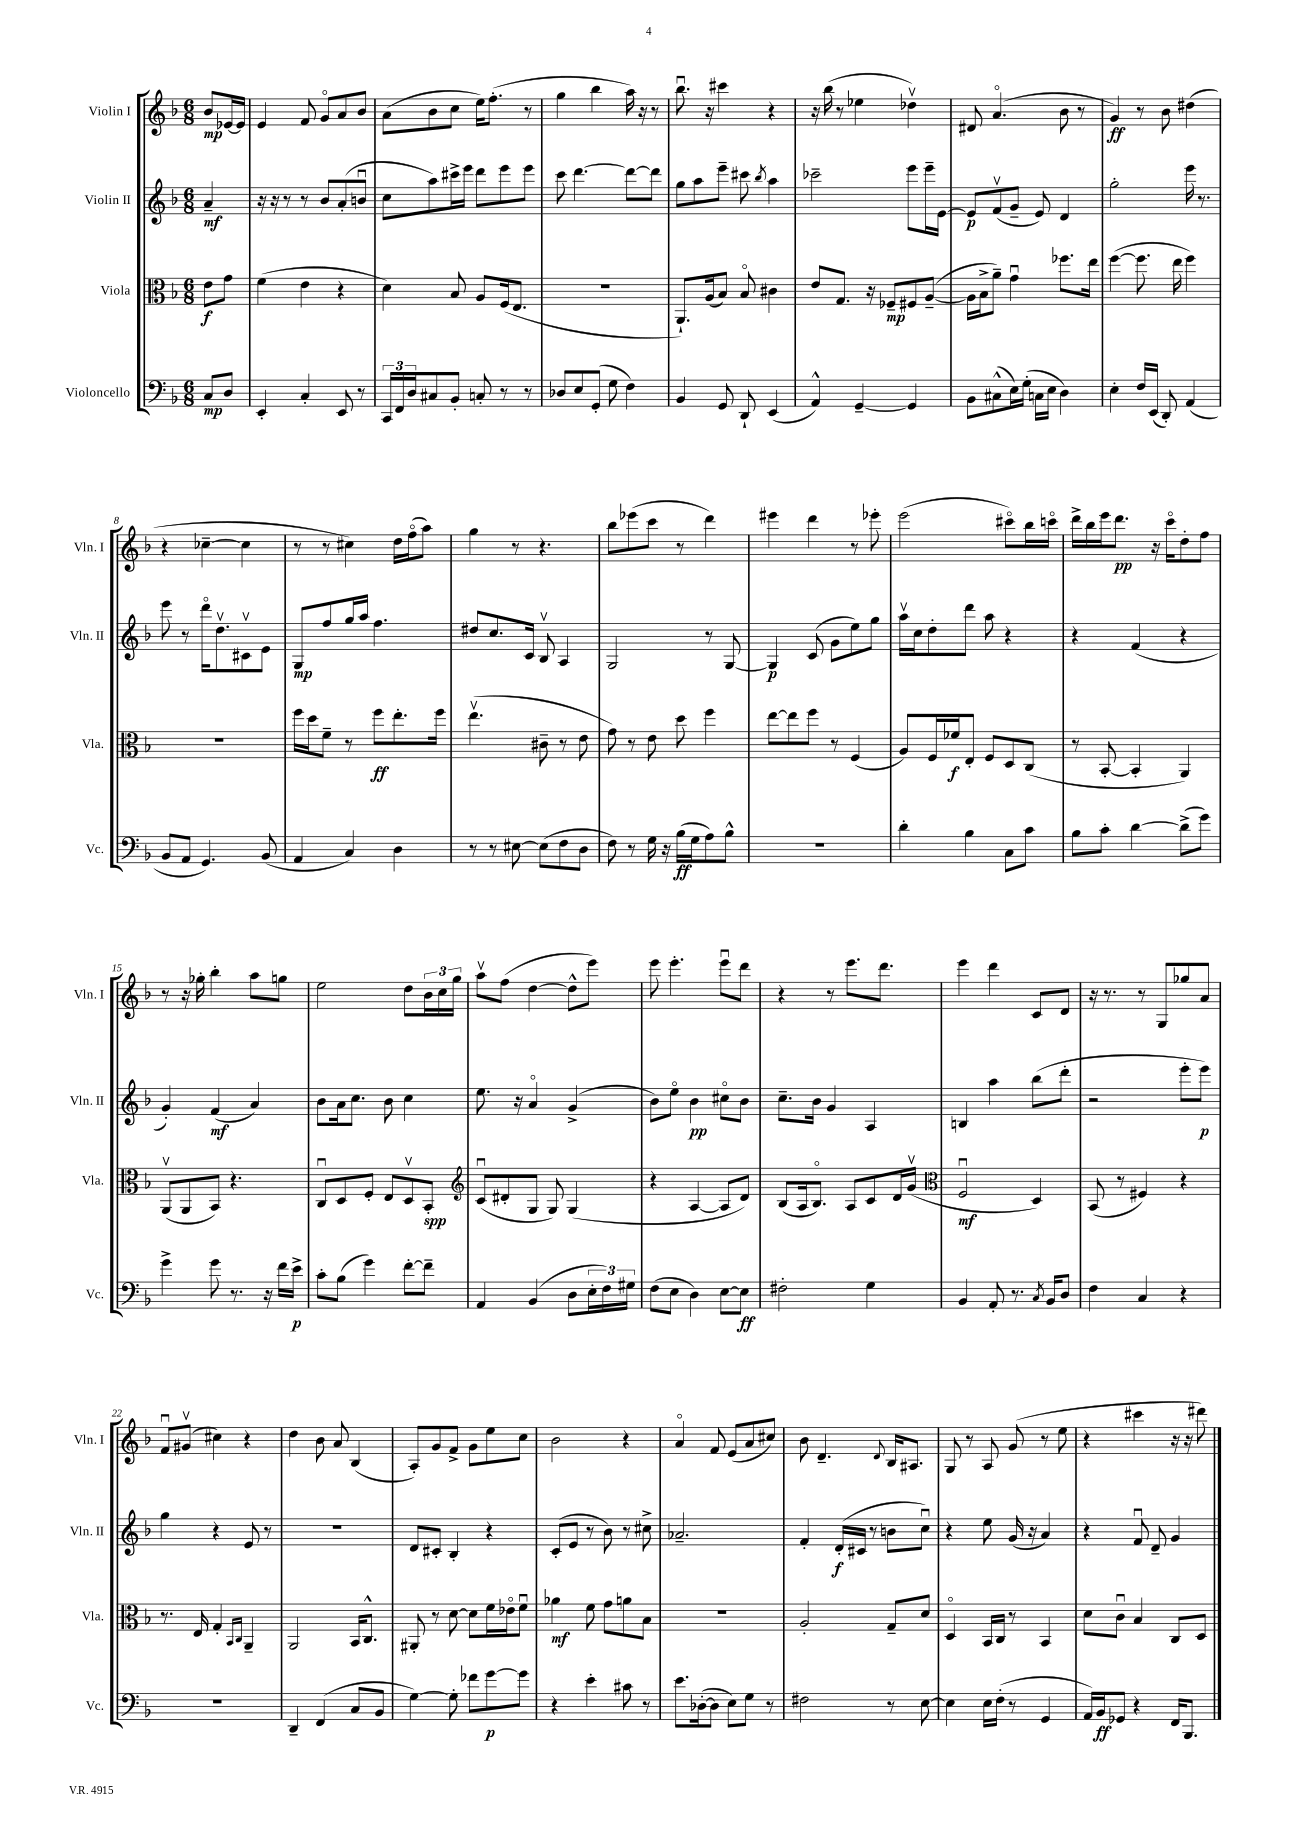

**kern	**dynam	**kern	**dynam	**kern	**dynam	**kern	**dynam
*part4	*part4	*part3	*part3	*part2	*part2	*part1	*part1
*staff4	*staff4	*staff3	*staff3	*staff2	*staff2	*staff1	*staff1
*I"Violoncello	*	*I"Viola	*	*I"Violin II	*	*I"Violin I	*
*I'Vc.	*	*I'Vla.	*	*I'Vln. II	*	*I'Vln. I	*
*clefF4	*	*clefC3	*	*clefG2	*	*clefG2	*
*k[b-]	*	*k[b-]	*	*k[b-]	*	*k[b-]	*
*M6/8	*	*M6/8	*	*M6/8	*	*M6/8	*
=	=	=	=	=	=	=	=
8C/L	mp	8e\L	f	4a~/	mf	8b-/L	mp
8D/J	.	8g\J	.	.	.	[16e-X/L	.
.	.	.	.	.	.	16e-/JJ]	.
=1	=1	=1	=1	=1	=1	=1	=1
4EE'/	.	(4f\	.	16r	.	4e/	.
.	.	.	.	16r	.	.	.
.	.	.	.	8r	.	.	.
4C'/	.	4e\	.	8r	.	8f/	.
.	.	.	.	8b-/L	.	8g/L	.
8EE/	.	4r	.	(8a'/	.	8a/	.
8r	.	.	.	8bnu/J	.	8b-/J	.
=2	=2	=2	=2	=2	=2	=2	=2
24CC/LL	.	4d\)	.	8cc\L	.	(8a\L	.
24FF/	.	.	.	.	.	.	.
24D/J	.	.	.	.	.	.	.
8C#X/	.	.	.	8aa\)	.	8b-\	.
8BB-'/J	.	8B-/	.	16ccc#X^\L	.	8cc\J	.
.	.	.	.	16eee\JJ	.	.	.
8Cn'/	.	8A/L	.	8ddd\L	.	16ee\KL)	.
.	.	.	.	.	.	(8.ff'\J	.
8r	.	(16F/k	.	8eee\	.	.	.
.	.	8.E/J	.	.	.	.	.
8r	.	.	.	8eee\J	.	8r	.
=3	=3	=3	=3	=3	=3	=3	=3
8D-X/L	.	2.r	.	8ccc\	.	4gg\	.
8E/	.	.	.	[4.ddd\	.	.	.
(8GG'/J	.	.	.	.	.	4bb-\	.
8G\	.	.	.	.	.	.	.
4F\)	.	.	.	8ddd\L_	.	16aa\)	.
.	.	.	.	.	.	16r	.
.	.	.	.	8ddd\J]	.	8r	.
=4	=4	=4	=4	=4	=4	=4	=4
4BB-/	.	8.AA`/L)	.	8gg\L	.	8.bb-u\	.
.	.	.	.	8aa\	.	.	.
.	.	(16A/k	.	.	.	16r	.
8GG/	.	8B-/J)	.	8eee~\J	.	4ccc#X\	.
8DD`/	.	8B-/	.	8ccc#X\	.	.	.
.	.	.	.	8qbb-/	.	.	.
(4EE/	.	4c#X\	.	4aa\	.	4r	.
=5	=5	=5	=5	=5	=5	=5	=5
4AA^^/)	.	8e/L	.	2ccc-X~\	.	16r	.
.	.	.	.	.	.	(16bb-\	.
.	.	8.G/J	.	.	.	8r	.
[4GG~/	.	.	.	.	.	4ee-X\	.
.	.	16r	.	.	.	.	.
.	.	8F-X~/L	mp	.	.	.	.
4GG/]	.	8F#X/	.	8eee\L	.	4dd-Xv\)	.
.	.	([8A~/J	.	16eee~\L	.	.	.
.	.	.	.	[16e\JJ	.	.	.
=6	=6	=6	=6	=6	=6	=6	=6
8BB-\L	.	16A\LL]	.	8e/L]	p	8d#X/	.
.	.	16B-^\J	.	.	.	.	.
(8C#X^^\	.	8a~\J)	.	(8fv/	.	(4.a/	.
16E\L)	.	4gu\	.	8g~/J	.	.	.
(16G'\JJ	.	.	.	.	.	.	.
16Cn\LL	.	.	.	8e/)	.	.	.
16E\JJ	.	.	.	.	.	.	.
4D\)	.	8.ff-X\L	.	4d/	.	8b-\	.
.	.	.	.	.	.	8r	.
.	.	16ee\Jk	.	.	.	.	.
=7	=7	=7	=7	=7	=7	=7	=7
4E'\	.	([4ff\	.	2gg'\	.	4g/)	ff
16F/LL	.	8.ff\]	.	.	.	8r	.
(16EE/JJ	.	.	.	.	.	.	.
8DD'/)	.	.	.	.	.	8b-\	.
.	.	16ee\	.	.	.	.	.
(4AA/	.	4ff\)	.	16eee\	.	(4dd#X\	.
.	.	.	.	8.r	.	.	.
!!LO:LB:g=z
=8	=8	=8	=8	=8	=8	=8	=8
8BB-/L	.	2.r	.	8eee\	.	4r	.
8AA/J	.	.	.	8r	.	.	.
4.GG/)	.	.	.	16ddd\KL	.	[4cc-X~\	.
.	.	.	.	8.ddv\	.	.	.
.	.	.	.	8c#Xv\	.	4cc-\]	.
(8BB-/	.	.	.	8e\J	.	.	.
=9	=9	=9	=9	=9	=9	=9	=9
4AA/	.	16ff\LL	.	8G/L	mp	8r	.
.	.	16dd\J	.	.	.	.	.
.	.	8f~\J	.	8ff/	.	8r	.
4C/)	.	8r	.	16gg/L	.	4cc#X\)	.
.	.	.	.	16aa/JJ	.	.	.
.	.	8ff\L	ff	4.ff\	.	.	.
4D\	.	8.ee'\	.	.	.	16dd\LL	.
.	.	.	.	.	.	(16ff\J	.
.	.	.	.	.	.	8aa\J)	.
.	.	16ff\Jk	.	.	.	.	.
=10	=10	=10	=10	=10	=10	=10	=10
8r	.	(4.eev\	.	8dd#X/L	.	4gg\	.
8r	.	.	.	8.cc/	.	.	.
[8E#X\	.	.	.	.	.	8r	.
.	.	.	.	16c/Jk	.	.	.
(8E#\L]	.	8c#X~\	.	8B-v/	.	4.r	.
8F\	.	8r	.	4A/	.	.	.
8D\J	.	8e\	.	.	.	.	.
=11	=11	=11	=11	=11	=11	=11	=11
8F\)	.	8g\)	.	2G/	.	8bb-\L	.
8r	.	8r	.	.	.	(8eee-X\	.
16G\	.	8e\	.	.	.	8ccc\J	.
16r	.	.	.	.	.	.	.
(16B-\LL	ff	8dd\	.	.	.	8r	.
16G\J	.	.	.	.	.	.	.
8A\)	.	4ff\	.	8r	.	4ddd\)	.
8B-^^\J	.	.	.	[8G/	.	.	.
=12	=12	=12	=12	=12	=12	=12	=12
2.r	.	[8ee\L	.	4G/]	p	4eee#X\	.
.	.	8ee\]	.	.	.	.	.
.	.	8ff\J	.	(8c/	.	4ddd\	.
.	.	8r	.	8g\L	.	.	.
.	.	(4F/	.	8ee\)	.	8r	.
.	.	.	.	8gg\J	.	8eee-X'\	.
=13	=13	=13	=13	=13	=13	=13	=13
4d'\	.	8A/L)	.	16aav\LL	.	(2eee\	.
.	.	.	.	16cc\J	.	.	.
.	.	16F/L	.	8dd'\	.	.	.
.	.	16f-X/J	f	.	.	.	.
4B-\	.	8E'/J	.	8ddd\J	.	.	.
.	.	8F/L	.	8aa\	.	.	.
8C\L	.	8D/	.	4r	.	8ccc#X\L)	.
8c\J	.	(8C/J	.	.	.	16bb-\L	.
.	.	.	.	.	.	16cccn\JJ	.
=14	=14	=14	=14	=14	=14	=14	=14
8B-\L	.	8r	.	4r	.	16ddd^\LL	.
.	.	.	.	.	.	16bb-\	.
8c'\J	.	[8BB-'/	.	.	.	16eee\J	.
.	.	.	.	.	.	8.ddd\J	pp
[4d\	.	4BB-'/]	.	(4f/	.	.	.
.	.	.	.	.	.	16r	.
.	.	.	.	.	.	16ccc\KL	.
(8d^\L]	.	4AA/)	.	4r	.	8dd'\	.
8g\J)	.	.	.	.	.	8ff\J	.
!!LO:LB:g=z
=15	=15	=15	=15	=15	=15	=15	=15
4g^\	.	(8AAv/L	.	4g'/)	.	8r	.
.	.	8AA/	.	.	.	16r	.
.	.	.	.	.	.	16gg-X'\	.
8g\	.	8BB-/J)	.	(4f/	mf	4bb-'\	.
8.r	.	4.r	.	.	.	.	.
.	.	.	.	4a/)	.	8aa\L	.
16r	.	.	.	.	.	.	.
16f\LL	.	.	.	.	.	8ggn\J	.
16e^\JJ	p	.	.	.	.	.	.
=16	=16	=16	=16	=16	=16	=16	=16
8c'\L	.	8Cu/L	.	8b-\L	.	2ee\	.
(8B-\J	.	8D/	.	16a\k	.	.	.
.	.	.	.	8.cc\J	.	.	.
4g\)	.	8F'/J	.	.	.	.	.
.	.	8E/L	.	8b-\	.	.	.
[8f'\L	.	8Dv/	.	4cc\	.	8dd\L	.
8f~\J]	.	8BB-'/J	spp	.	.	24b-\L	.
.	.	.	.	.	.	24cc\	.
.	.	.	.	.	.	24gg\JJ	.
=17	=17	=17	=17	=17	=17	=17	=17
*	*	*clefG2	*	*	*	*	*
4AA/	.	(8cu/L	.	8.ee\	.	8aav\L	.
.	.	8d#X'/	.	.	.	(8ff\J	.
.	.	.	.	16r	.	.	.
(4BB-/	.	8G/J	.	4a/	.	[4dd\	.
.	.	8G/)	.	.	.	.	.
8D\L	.	(4G/	.	(4g^/	.	8dd^^\L]	.
24E'\L	.	.	.	.	.	8eee\J)	.
24F\)	.	.	.	.	.	.	.
24G#X\JJ	.	.	.	.	.	.	.
=18	=18	=18	=18	=18	=18	=18	=18
(8F\L	.	4r	.	8b-\L)	.	8eee\	.
8E\J	.	.	.	8ee\J	.	4.eee'\	.
4D\)	.	[4A/	.	4b-\	pp	.	.
[8E\L	.	8A/L]	.	8cc#X\L	.	8eeeu\L	.
8E\J]	ff	8d/J)	.	8b-\J	.	8ddd\J	.
=19	=19	=19	=19	=19	=19	=19	=19
2F#X'\	.	(8B-/L	.	8.cc~\L	.	4r	.
.	.	16A/k	.	.	.	.	.
.	.	8.B-/J)	.	16b-\Jk	.	.	.
.	.	.	.	4g/	.	8r	.
.	.	8A/L	.	.	.	8.eee\L	.
4G\	.	8c/	.	4A/	.	.	.
.	.	.	.	.	.	8.ddd\J	.
.	.	16d/L	.	.	.	.	.
.	.	(16gv/JJ	.	.	.	.	.
=20	=20	=20	=20	=20	=20	=20	=20
*	*	*clefC3	*	*	*	*	*
4BB-/	.	2Fu/	mf	4Bn/	.	4eee\	.
8AA'/	.	.	.	4aa\	.	4ddd\	.
8.r	.	.	.	.	.	.	.
.	.	4D/)	.	(8bb-\L	.	8c/L	.
8qC/	.	.	.	.	.	.	.
16BB-/KL	.	.	.	.	.	.	.
8D/J	.	.	.	8ddd'\J	.	8d/J	.
=21	=21	=21	=21	=21	=21	=21	=21
4F\	.	(8BB-/	.	2r	.	16r	.
.	.	.	.	.	.	8.r	.
.	.	8r	.	.	.	.	.
4C/	.	4F#X/)	.	.	.	8r	.
.	.	.	.	.	.	8G/L	.
4r	.	4r	.	8eee'\L	.	8gg-X/	.
.	.	.	.	8eee\J)	p	8a/J	.
!!LO:LB:g=z
=22	=22	=22	=22	=22	=22	=22	=22
2.r	.	8.r	.	4gg\	.	8fu/L	.
.	.	.	.	.	.	(8g#Xv/J	.
.	.	16E/	.	.	.	.	.
.	.	4G'/	.	4r	.	4cc#X\)	.
.	.	16qqBB-/LL	.	.	.	.	.
.	.	16qqC/JJ	.	.	.	.	.
.	.	4AA~/	.	8e/	.	4r	.
.	.	.	.	8r	.	.	.
=23	=23	=23	=23	=23	=23	=23	=23
4DD~/	.	2AA/	.	2.r	.	4dd\	.
(4FF/	.	.	.	.	.	8b-\	.
.	.	.	.	.	.	8a/	.
8C/L	.	16BB-/KL	.	.	.	(4B-/	.
.	.	8.C^^/J	.	.	.	.	.
8BB-/J	.	.	.	.	.	.	.
=24	=24	=24	=24	=24	=24	=24	=24
[4G\)	.	8AA#X'/	.	8d/L	.	8A'/L)	.
.	.	8r	.	8c#X'/J	.	8g/	.
8G'\]	.	[8d\	.	4B-'/	.	8f^/J	.
8f-X\L	.	8d\L]	.	.	.	8g\L	.
[8g\	p	16f\L	.	4r	.	8ee\	.
.	.	16e-X\J	.	.	.	.	.
8g\J]	.	8fu\J	.	.	.	8cc\J	.
=25	=25	=25	=25	=25	=25	=25	=25
4r	.	4a-X\	mf	(8c'/L	.	2b-\	.
.	.	.	.	8e/J	.	.	.
4e'\	.	8f\	.	8r	.	.	.
.	.	8g\L	.	8b-\)	.	.	.
8c#X\	.	8an\	.	8r	.	4r	.
8r	.	8B-\J	.	8cc#X^\	.	.	.
=26	=26	=26	=26	=26	=26	=26	=26
8.e\L	.	2.r	.	2.a-X~/	.	4a/	.
([16D-X'\k	.	.	.	.	.	.	.
8D-\J]	.	.	.	.	.	8f/	.
8E\L)	.	.	.	.	.	(8e/L	.
8G\J	.	.	.	.	.	8a/	.
8r	.	.	.	.	.	8cc#X/J)	.
=27	=27	=27	=27	=27	=27	=27	=27
2F#X\	.	2A'/	.	4f'/	.	8b-\	.
.	.	.	.	.	.	4.d~/	.
.	.	.	.	(16d'/LL	f	.	.
.	.	.	.	16c#X/JJ	.	.	.
.	.	.	.	8r	.	.	.
.	.	.	.	.	.	8qqd/	.
8r	.	8G~/L	.	8bn\L	.	16B-/KL	.
.	.	.	.	.	.	8.A#X/J	.
[8E\	.	8d/J	.	8ccu\J)	.	.	.
=28	=28	=28	=28	=28	=28	=28	=28
4E\]	.	4D/	.	4r	.	8G/	.
.	.	.	.	.	.	8r	.
16E\LL	.	16BB-/LL	.	8ee\	.	8A/	.
(16F'\JJ	.	16C/JJ	.	.	.	.	.
8r	.	8r	.	(16g/	.	(8g/	.
.	.	.	.	16r	.	.	.
4GG/	.	4BB-/	.	4a/)	.	8r	.
.	.	.	.	.	.	8ee\	.
=29	=29	=29	=29	=29	=29	=29	=29
16AA/LL)	.	8d\L	.	4r	.	4r	.
16BB-/J	ff	.	.	.	.	.	.
8GG-X/J	.	8cu\J	.	.	.	.	.
4r	.	4B-/	.	8fu/	.	4ccc#X\	.
.	.	.	.	8d~/	.	.	.
16FF/KL	.	8C/L	.	4g/	.	16r	.
8.BBB-/J	.	.	.	.	.	16r	.
.	.	8D/J	.	.	.	8ddd#X\)	.
==	==	==	==	==	==	==	==
*-	*-	*-	*-	*-	*-	*-	*-
